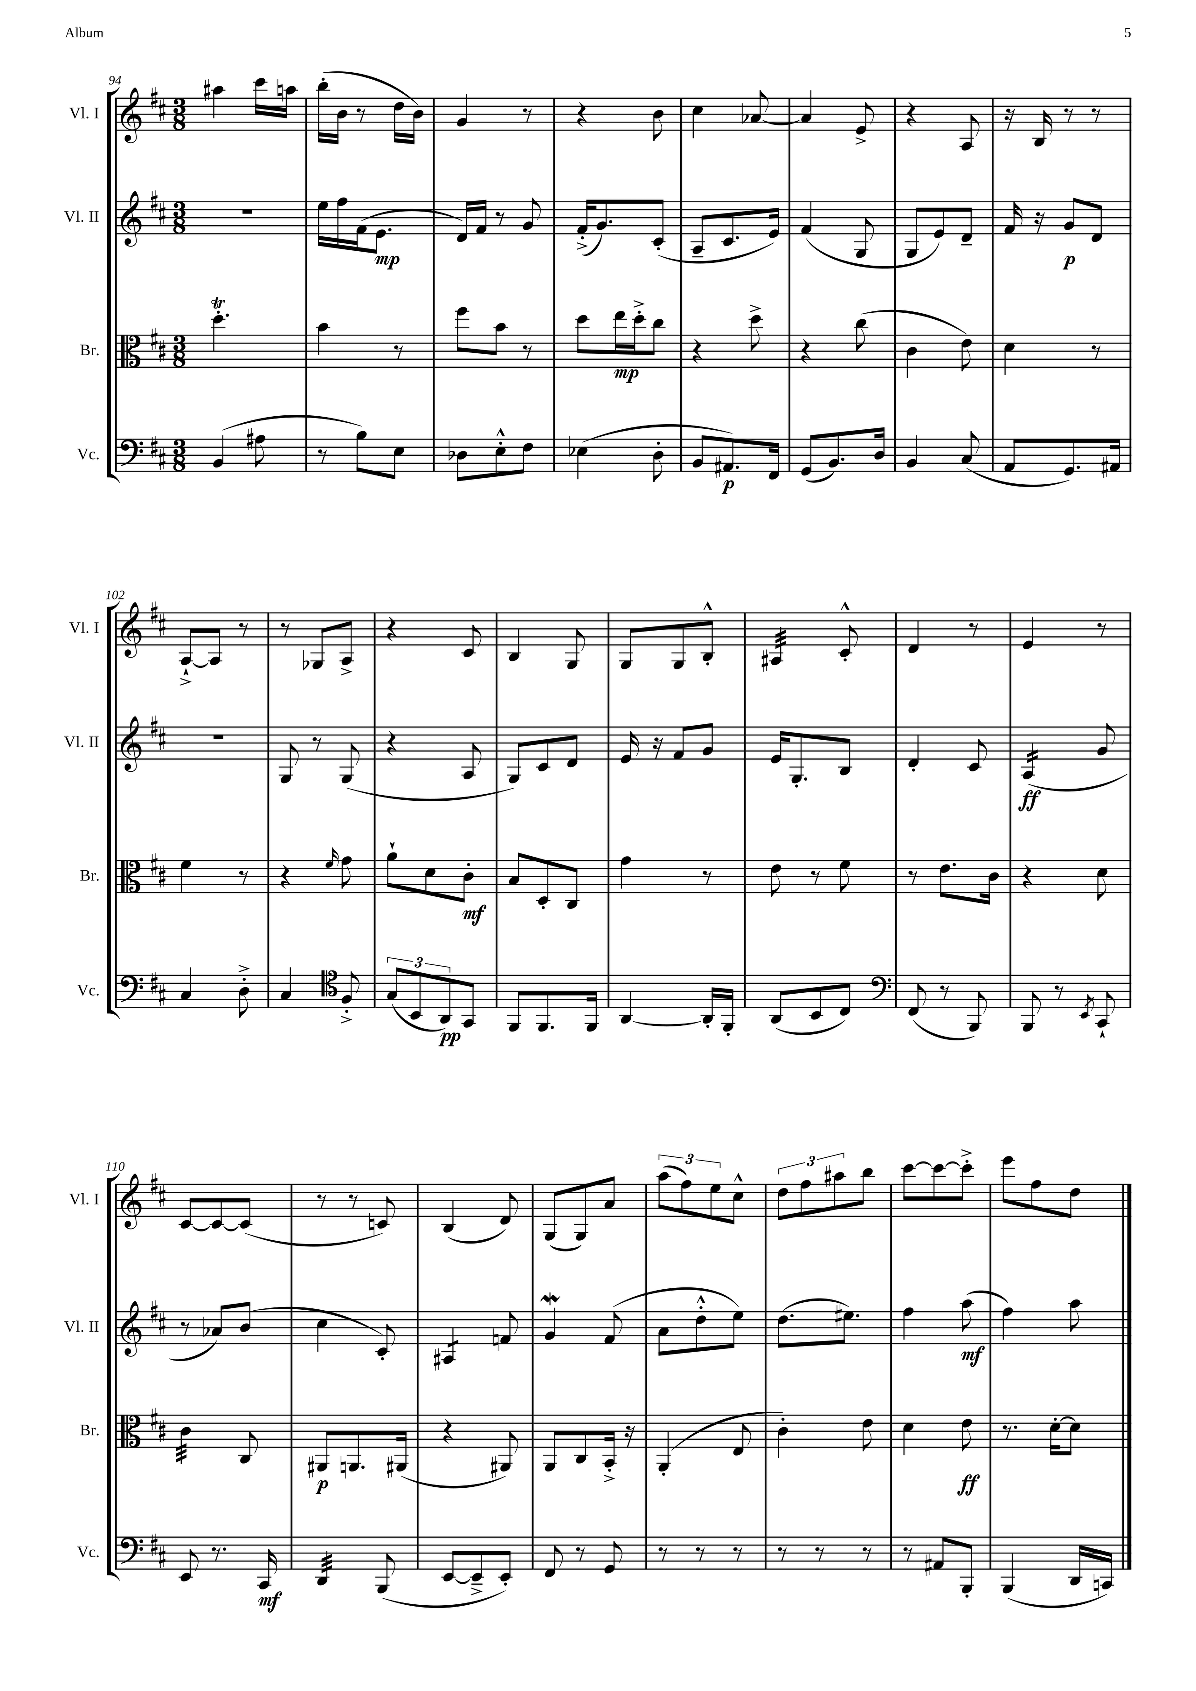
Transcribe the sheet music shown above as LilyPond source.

<<
\new StaffGroup <<
\new Staff = "s0" \with { instrumentName = "Vl. I" shortInstrumentName = "Vl. I" } {
    \clef treble \key d \major \numericTimeSignature \time 3/8
    ais''4 cis'''16 a''16 |
    b''16-.( b'16 r8 d''16 b'16) |
    g'4 r8 |
    r4 b'8 |
    cis''4 aes'8~ |
    aes'4 e'8-> |
    r4 a8 |
    r16 b16 r8 r8 |
    a8~-!-> a8 r8 |
    r8 ges8 a8-> |
    r4 cis'8 |
    b4 g8 |
    g8 g8 b8-.-^ |
    ais4:32 cis'8-.-^ |
    d'4 r8 |
    e'4 r8 |
    cis'8~ cis'8~ cis'8( |
    r8 r8 c'8) |
    b4( d'8) |
    g8( g8) a'8 |
    \tuplet 3/2 { a''8( fis''8) e''8 } cis''8-^ |
    \tuplet 3/2 { d''8 fis''8 ais''8 } b''8 |
    cis'''8~ cis'''8~ cis'''8-.-> |
    e'''8 fis''8 d''8 \bar "|." |
}
\new Staff = "s1" \with { instrumentName = "Vl. II" shortInstrumentName = "Vl. II" } {
    \clef treble \key d \major \numericTimeSignature \time 3/8
    R4. |
    e''16 fis''16 fis'16( e'8.\mp |
    d'16) fis'16 r8 g'8 |
    fis'16-.->( g'8.) cis'8-.( |
    a8-- cis'8. e'16) |
    fis'4( g8 |
    g8 e'8) d'8-- |
    fis'16 r16 g'8\p d'8 |
    R4. |
    g8 r8 g8( |
    r4 a8 |
    g8) cis'8 d'8 |
    e'16 r16 fis'8 g'8 |
    e'16 g8.-. b8 |
    d'4-. cis'8 |
    a4:16\ff( g'8 |
    r8 aes'8) b'8( |
    cis''4 cis'8-.) |
    ais4:8 f'8 |
    g'4\mordent fis'8( |
    a'8 d''8-.-^ e''8) |
    d''8.( eis''8.) |
    fis''4 a''8\mf( |
    fis''4) a''8 \bar "|." |
}
\new Staff = "s2" \with { instrumentName = "Br." shortInstrumentName = "Br." } {
    \clef alto \key d \major \numericTimeSignature \time 3/8
    d''4.-.\trill |
    b'4 r8 |
    fis''8 b'8 r8 |
    d''8 e''16\mp d''16-.-> cis''8 |
    r4 d''8-> |
    r4 cis''8( |
    cis'4 e'8) |
    d'4 r8 |
    fis'4 r8 |
    r4 \grace { fis'16 } g'8 |
    a'8-! d'8 cis'8-.\mf |
    b8 d8-. cis8 |
    g'4 r8 |
    e'8 r8 fis'8 |
    r8 e'8. cis'16 |
    r4 d'8 |
    cis'4:32 cis8 |
    ais,8\p a,8. ais,16( |
    r4 ais,8) |
    a,8 cis8 b,16-.-> r16 |
    a,4-.( e8 |
    cis'4-.) e'8 |
    d'4 e'8\ff |
    r8. d'16~-. d'8 \bar "|." |
}
\new Staff = "s3" \with { instrumentName = "Vc." shortInstrumentName = "Vc." } {
    \clef bass \key d \major \numericTimeSignature \time 3/8
    b,4( ais8 |
    r8 b8) e8 |
    des8 e8-.-^ fis8 |
    ees4( d8-. |
    b,8 ais,8.\p) fis,16 |
    g,8( b,8.) d16 |
    b,4 cis8( |
    a,8 g,8.) ais,16 |
    cis4 d8-.-> |
    cis4 \clef tenor fis8-.-> |
    \tuplet 3/2 { g8( b,8 a,8\pp) } g,8 |
    fis,8 fis,8. fis,16 |
    a,4~ a,16-. fis,16-. |
    a,8( b,8 cis8) |
    \clef bass fis,8( r8 b,,8) |
    b,,8 r8 \acciaccatura { e,8 } cis,8-! |
    e,8 r8. cis,16\mf |
    d,4:32 b,,8( |
    e,8~ e,8---> e,8-.) |
    fis,8 r8 g,8 |
    r8 r8 r8 |
    r8 r8 r8 |
    r8 ais,8 b,,8-. |
    b,,4( d,16 c,16) \bar "|." |
}
>>
>>
\layout { \context { \Score currentBarNumber = #94 } }
